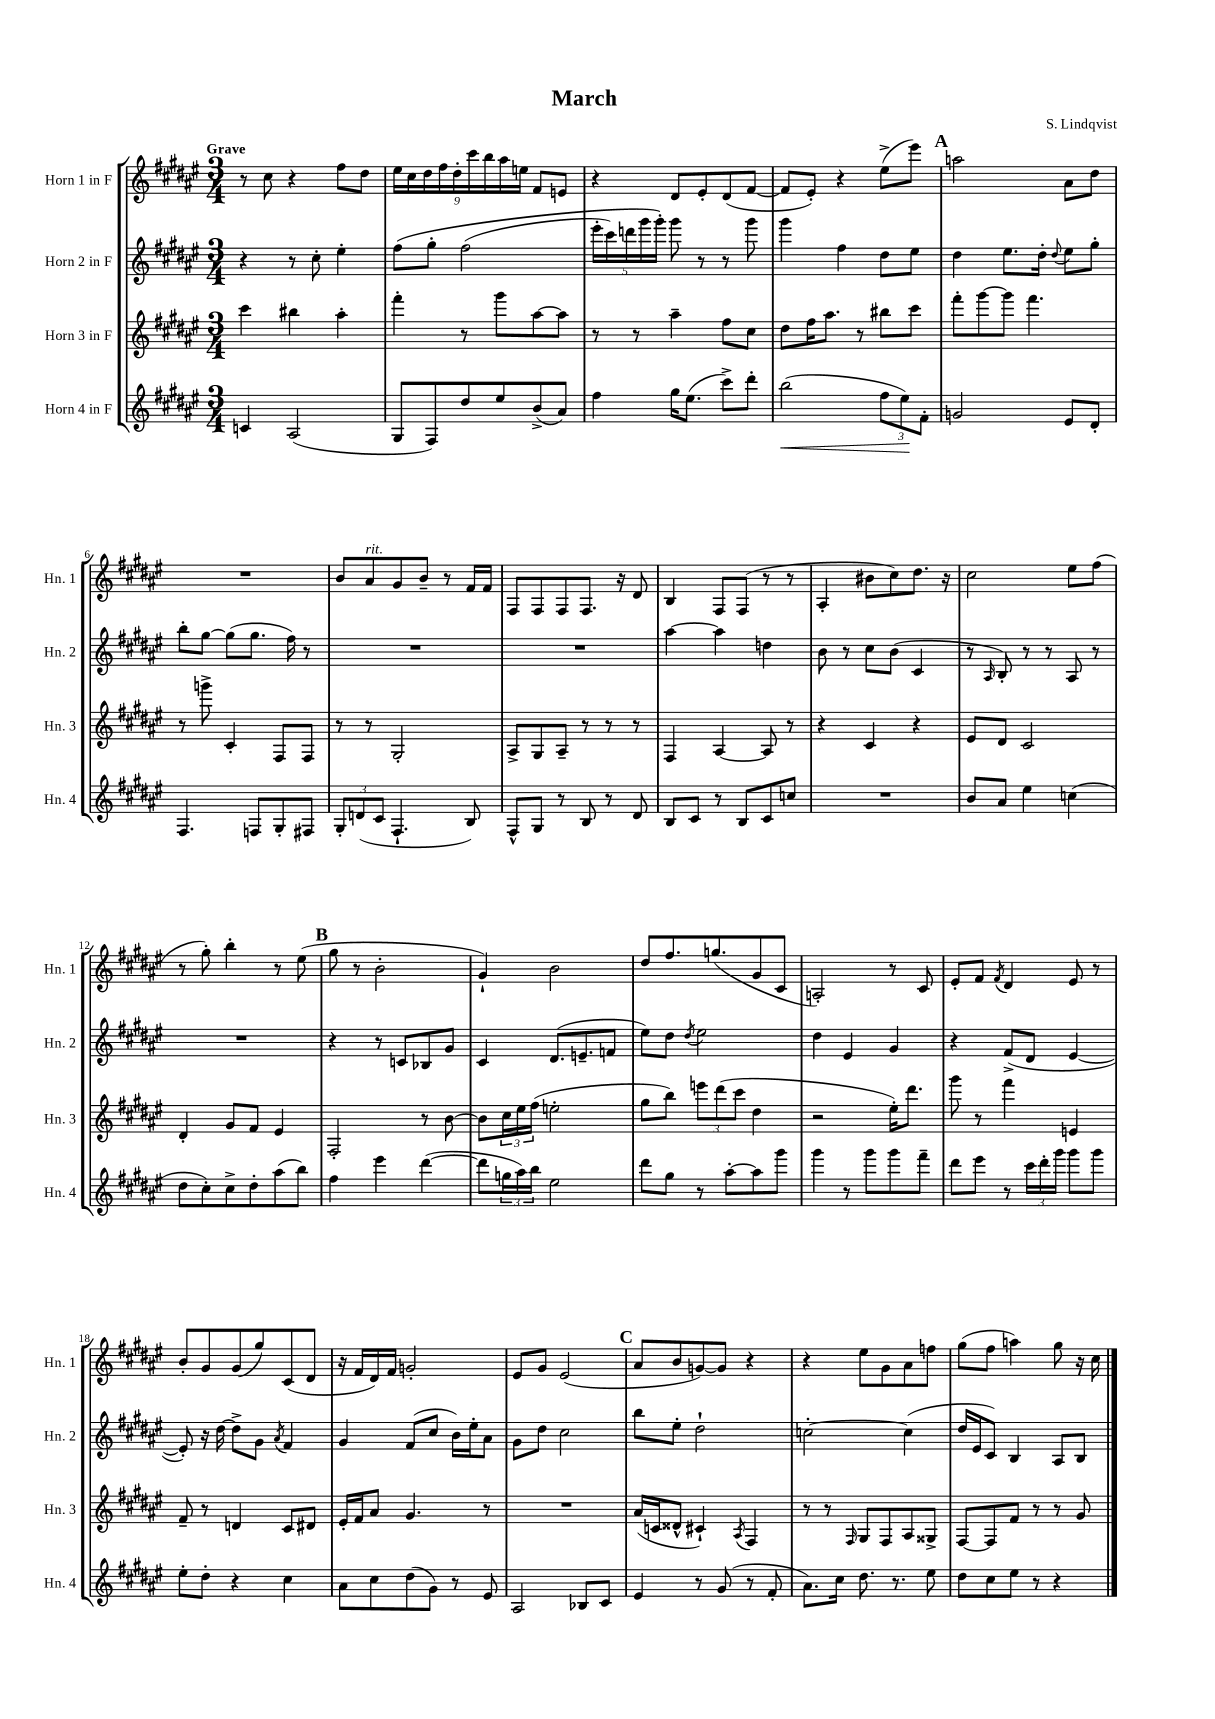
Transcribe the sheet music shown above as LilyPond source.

\header { title = "March" composer = "S. Lindqvist" }
<<
\new StaffGroup <<
\new Staff = "s0" \with { instrumentName = "Horn 1 in F" shortInstrumentName = "Hn. 1" } {
    \clef treble \key fis \major \numericTimeSignature \time 3/4 \tempo "Grave"
    r8 cis''8 r4 fis''8 dis''8 |
    \tuplet 9/8 { eis''16 cis''16 dis''16 fis''16 dis''16-. cis'''16 b''16 ais''16 e''16 } fis'8 e'8 |
    r4 dis'8 eis'8-. dis'8( fis'8~ |
    fis'8 eis'8-.) r4 eis''8->( eis'''8) |
    \mark \markup { \bold "A" } a''2 ais'8 dis''8 |
    R2. |
    b'8 ais'8^\markup { \italic "rit." } gis'8 b'8-- r8 fis'16 fis'16 |
    fis8 fis8 fis8 fis8. r16 dis'8 |
    b4 fis8 fis8( r8 r8 |
    ais4-. bis'8 cis''8) dis''8. r16 |
    cis''2 eis''8 fis''8( |
    r8 gis''8-.) b''4-. r8 eis''8( |
    \mark \markup { \bold "B" } gis''8 r8 b'2-. |
    gis'4-!) b'2 |
    dis''8 fis''8. g''8.( gis'8 cis'8 |
    a2-.) r8 cis'8 |
    eis'8-. fis'8 \acciaccatura { fis'8 } dis'4 eis'8 r8 |
    b'8-. gis'8 gis'8( gis''8) cis'8( dis'8 |
    r16 fis'16 dis'16) fis'16 g'2-. |
    eis'8 gis'8 eis'2( |
    \mark \markup { \bold "C" } ais'8 b'8 g'8~) g'8 r4 |
    r4 eis''8 gis'8 ais'8 f''8 |
    gis''8( fis''8 a''4) gis''8 r16 cis''16 \bar "|." |
}
\new Staff = "s1" \with { instrumentName = "Horn 2 in F" shortInstrumentName = "Hn. 2" } {
    \clef treble \key fis \major \numericTimeSignature \time 3/4
    r4 r8 cis''8-. eis''4-. |
    fis''8\( gis''8-. fis''2( |
    \tuplet 5/4 { eis'''16-. cis'''16) d'''16 gis'''16 gis'''16-.\) } gis'''8 r8 r8 gis'''8 |
    gis'''4 fis''4 dis''8 eis''8 |
    \mark \markup { \bold "A" } dis''4 eis''8. dis''16-. \appoggiatura { dis''8 } eis''8 gis''8-. |
    b''8-. gis''8~ gis''8( gis''8. fis''16) r8 |
    R2. |
    R2. |
    ais''4~ ais''4 d''4 |
    b'8 r8 cis''8 b'8( cis'4 |
    r8 \grace { ais16 } b8-.) r8 r8 ais8 r8 |
    R2. |
    \mark \markup { \bold "B" } r4 r8 c'8 bes8 gis'8 |
    cis'4 dis'8.( e'8.-- f'8 |
    eis''8) dis''8 \acciaccatura { dis''8 } eis''2 |
    dis''4 eis'4 gis'4 |
    r4 fis'8->( dis'8 eis'4~ |
    eis'8-.) r16 dis''16~ dis''8-> gis'8 \acciaccatura { ais'8 } fis'4 |
    gis'4 fis'8( cis''8 b'16) eis''16-. ais'8 |
    gis'8 dis''8 cis''2 |
    \mark \markup { \bold "C" } b''8 eis''8-. dis''2-! |
    c''2~-. c''4( |
    dis''16 eis'16 cis'8) b4 ais8 b8 \bar "|." |
}
\new Staff = "s2" \with { instrumentName = "Horn 3 in F" shortInstrumentName = "Hn. 3" } {
    \clef treble \key fis \major \numericTimeSignature \time 3/4
    cis'''4 bis''4 ais''4-. |
    fis'''4-. r8 gis'''8 ais''8~ ais''8 |
    r8 r8 ais''4-- fis''8 cis''8 |
    dis''8 fis''16 ais''8. r8 bis''8 cis'''8 |
    \mark \markup { \bold "A" } fis'''8-. gis'''8~ gis'''8 fis'''4. |
    r8 g'''8-> cis'4-. fis8 fis8 |
    r8 r8 gis2-. |
    ais8-> gis8 ais8-- r8 r8 r8 |
    fis4 ais4~ ais8 r8 |
    r4 cis'4 r4 |
    eis'8 dis'8 cis'2 |
    dis'4-. gis'8 fis'8 eis'4 |
    \mark \markup { \bold "B" } fis2-. r8 b'8~ |
    b'8 \tuplet 3/2 { cis''16 eis''16 fis''16( } e''2-. |
    gis''8 b''8) \tuplet 3/2 { e'''8 dis'''8( cis'''8 } dis''4 |
    r2 eis''16-.) dis'''8. |
    gis'''8 r8 fis'''4 e'4 |
    fis'8-- r8 d'4 cis'8 dis'8 |
    eis'16-. fis'16 ais'8 gis'4. r8 |
    R2. |
    \mark \markup { \bold "C" } ais'16( c'16 disis'8-^ cis'4-!) \acciaccatura { ais8 } fis4 |
    r8 r8 \grace { fis16 } gis8 fis8 ais8 gisis8-> |
    fis8~ fis8 fis'8 r8 r8 gis'8 \bar "|." |
}
\new Staff = "s3" \with { instrumentName = "Horn 4 in F" shortInstrumentName = "Hn. 4" } {
    \clef treble \key fis \major \numericTimeSignature \time 3/4
    c'4 ais2( |
    gis8 fis8) dis''8 eis''8 b'8->( ais'8) |
    fis''4 gis''16 eis''8.( cis'''8->) dis'''8-. |
    b''2\<( \tuplet 3/2 { fis''8 eis''8\!) fis'8-. } |
    \mark \markup { \bold "A" } g'2 eis'8 dis'8-. |
    fis4. f8 gis8-. fis8 |
    \tuplet 3/2 { gis8-. d'8( cis'8 } fis4.-! b8) |
    fis8-^ gis8 r8 b8 r8 dis'8 |
    b8 cis'8 r8 b8 cis'8 c''8 |
    R2. |
    b'8 ais'8 eis''4 c''4( |
    dis''8 cis''8-.) cis''8-> dis''8-. ais''8( b''8) |
    \mark \markup { \bold "B" } fis''4 eis'''4 dis'''4~( |
    dis'''8 \tuplet 3/2 { g''16 ais''16) b''16 } eis''2 |
    dis'''8 gis''8 r8 ais''8~-. ais''8 gis'''8 |
    gis'''4 r8 gis'''8 gis'''8 fis'''8-- |
    dis'''8 eis'''8 r8 \tuplet 3/2 { cis'''16 dis'''16-. gis'''16 } gis'''8 gis'''8 |
    eis''8-. dis''8-. r4 cis''4 |
    ais'8 cis''8 dis''8( gis'8) r8 eis'8 |
    ais2 bes8 cis'8 |
    \mark \markup { \bold "C" } eis'4 r8 gis'8( r8 fis'8-. |
    ais'8.) cis''16 dis''8. r8. eis''8 |
    dis''8 cis''8 eis''8 r8 r4 \bar "|." |
}
>>
>>
